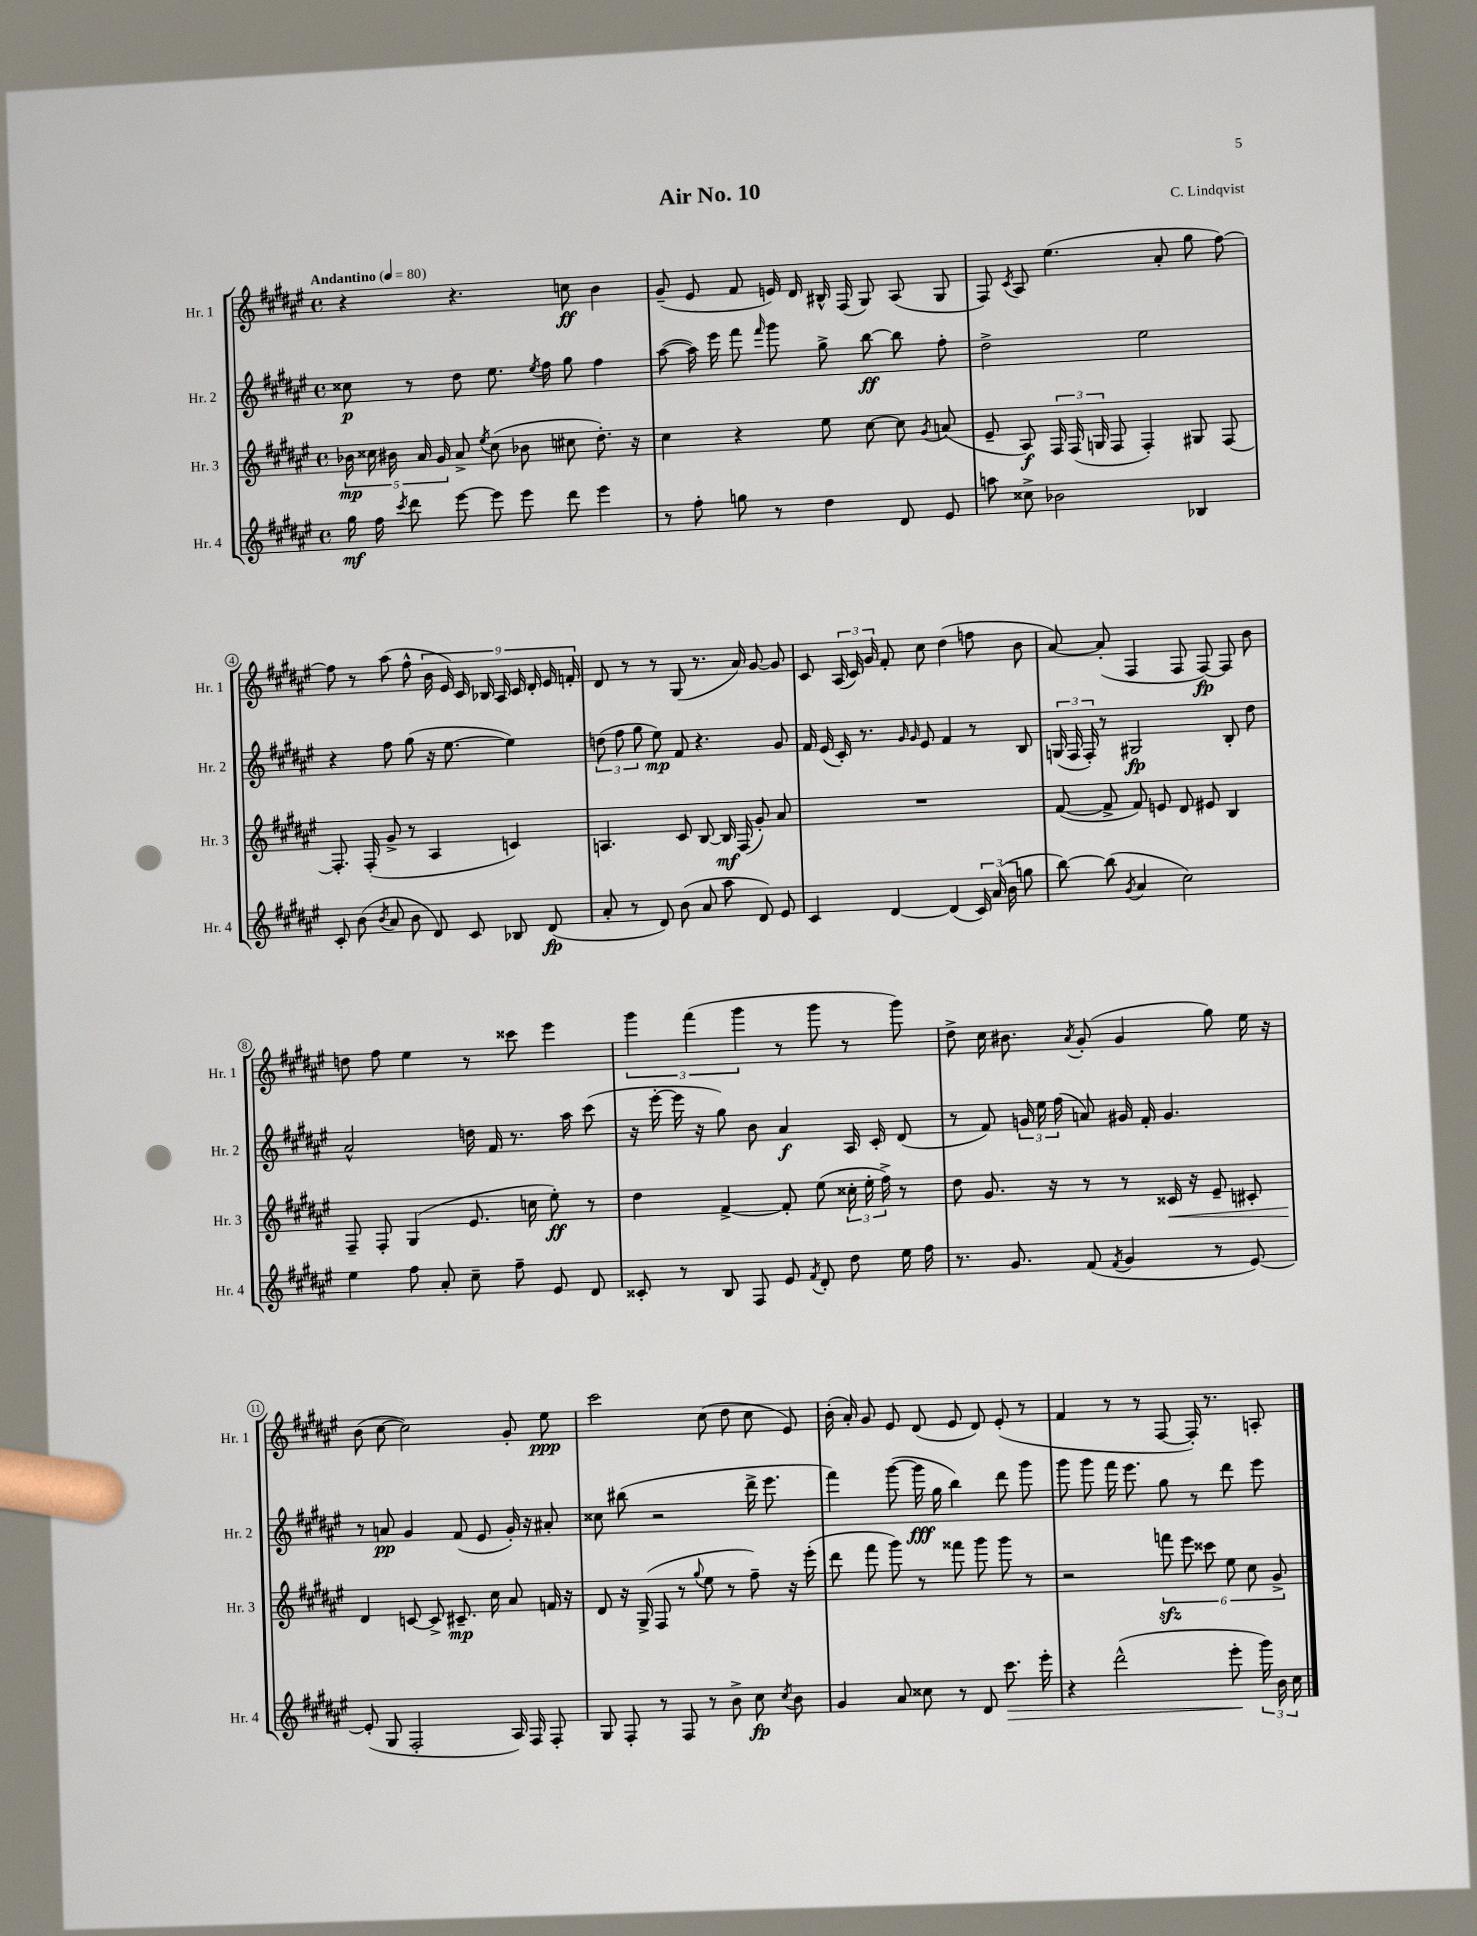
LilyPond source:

\header { title = "Air No. 10" composer = "C. Lindqvist" }
<<
\new StaffGroup <<
\new Staff = "s0" \with { instrumentName = "Hr. 1" shortInstrumentName = "Hr. 1" } {
    \clef treble \key fis \major \defaultTimeSignature \time 4/4 \tempo "Andantino" 4 = 80
    \autoBeamOff r4 r4. c''8\ff b'4 |
    gis'8--( eis'8 fis'8 e'16) dis'16 bis16-^ fis16( gis8) ais8( gis8 |
    fis8) \acciaccatura { cis'8 } ais8 eis''4.( ais'8-. gis''8 fis''8~) |
    fis''8 r8 ais''8( fis''8-^ \tuplet 9/8 { b'16 eis'16) cis'16 bes16 ais16 cis'16 dis'16-. eis'16 f'16-. } |
    dis'8 r8 r8 gis8( r8. ais'16) gis'8~ gis'8 |
    cis'8 \tuplet 3/2 { ais16( cis'16) gis'16 } fis'8-. cis''8 dis''4( f''8 b'8 |
    ais'8~) ais'8-.( fis4 fis8 fis8~\fp) fis8 b'8 |
    d''8 fis''8 eis''4 r8 cisis'''8 eis'''4 |
    \tuplet 3/2 { gis'''4 fis'''4( gis'''4 } r8 gis'''8 r8 gis'''8) |
    dis''8-> cis''16 bis'8. \acciaccatura { ais'8 } gis'8-.( gis'4 gis''8) eis''16 r16 |
    b'8( cis''8~ cis''2) gis'8-. eis''8\ppp |
    cis'''2 cis''8( dis''8 cis''8 eis'8) |
    b'16-.( ais'16-.) gis'8 eis'8 dis'8( eis'8 dis'8) eis'8-.( r8 |
    fis'4 r8 r8 fis8~ fis16-.) r8. a8-. \bar "|." |
}
\new Staff = "s1" \with { instrumentName = "Hr. 2" shortInstrumentName = "Hr. 2" } {
    \clef treble \key fis \major \defaultTimeSignature \time 4/4
    \autoBeamOff cisis''8\p r8 dis''8 eis''8. \acciaccatura { eis''8 } fis''16 gis''8 fis''4 |
    ais''8~( ais''16) eis'''16 fis'''8 \grace { fis'''16 } gis'''8 gis''8-> b''8~\ff b''8 fis''8-. |
    dis''2-> eis''2 |
    r4 fis''8 gis''8( r16 eis''8.~ eis''4) |
    \tuplet 3/2 { d''8( fis''8 gis''8 } eis''8\mp) fis'8 r4. gis'8 |
    fis'16 eis'16( cis'16-.) r8. \grace { gis'16 gis'16 } eis'8 fis'4 r8 b8 |
    \tuplet 3/2 { g16( fis16 fis16-.) } r8 gis2\fp b8-. dis''8 |
    ais'2-^ d''16 fis'16 r8. ais''16 cis'''8( |
    r16 eis'''16~-. eis'''16 r16 gis''8) b'8 ais'4\f ais16 cis'16-. dis'8( |
    r8 fis'8) \tuplet 3/2 { g'16 eis''16 fis''16( } a'8) gis'16 fis'16-. gis'4. |
    r8 a'8\pp gis'4 fis'8( eis'8 gis'16-.) r16 ais'8-. |
    cisis''8 bis''8( r2 dis'''16-> eis'''8. |
    fis'''4) gis'''8~( gis'''16\fff gis''16 b''4) dis'''8 gis'''8 |
    gis'''8 gis'''8 fis'''16 eis'''8. gis''8 r8 dis'''8 eis'''8 \bar "|." |
}
\new Staff = "s2" \with { instrumentName = "Hr. 3" shortInstrumentName = "Hr. 3" } {
    \clef treble \key fis \major \defaultTimeSignature \time 4/4
    \autoBeamOff \tuplet 5/4 { bes'16\mp cisis''16 bis'16 ais'16 gis'16 } ais'8-> \acciaccatura { eis''8 } cisis''8( bes'8 cis''8 dis''8.-.) r16 |
    cis''4 r4 eis''8 cis''8~ cis''8 \acciaccatura { gis'8 } a'8( |
    eis'8-- ais8\f) \tuplet 3/2 { fis16 fis16( g16 } fis8 fis4-.) gis8 fis8~ |
    fis8.-. fis16-.( gis'8-> r8 ais4 c'4) |
    a4. cis'8 b8~ b16\mf fis16( gis'8-.) ais'8 |
    R1 |
    fis'8~( fis'8-> fis'8) e'8 dis'8 eis'8 b4 |
    fis8-- fis8-. gis4( eis'8. c''16 eis''8-.\ff) r8 |
    dis''4 fis'4~-> fis'8-. eis''8( \tuplet 3/2 { cisis''16-. eis''16-. fis''16->) } r8 |
    dis''8 gis'8. r16 r8 r8 cisis'16\< r16 eis'8-- cis'8-. |
    dis'4\! c'8~ c'8-> cis'8.--\mp cis''16 ais'8 f'16 r16 |
    dis'8 r16 gis16->( fis8 r8 \appoggiatura { gis''8 } eis''8 r8 fis''8--) r16 eis'''16-.( |
    dis'''8 fis'''8 gis'''8) r8 fisis'''8 gis'''8 gis'''8 r8 |
    r2 \tuplet 6/4 { f'''8\sfz eis'''8 cisis'''8 eis''8 cis''8 gis'8-> } \bar "|." |
}
\new Staff = "s3" \with { instrumentName = "Hr. 4" shortInstrumentName = "Hr. 4" } {
    \clef treble \key fis \major \defaultTimeSignature \time 4/4
    \autoBeamOff gis''16\mf fis''16 \acciaccatura { cis'''8 } dis'''8 eis'''8~ eis'''8 eis'''8 dis'''8 eis'''4 |
    r8 fis''8-. g''8 r8 dis''4 dis'8 eis'8 |
    a''8 cisis''8-> bes'2 bes4 |
    cis'8-. b'8( \acciaccatura { b'8 } ais'8 b'8 dis'8) cis'8 bes8 dis'8\fp( |
    ais'8-. r8 dis'8) b'8( ais'8 ais''8 dis'8) eis'8 |
    cis'4 dis'4~ dis'4( \tuplet 3/2 { cis'16) ais'16( b'16 } g''8 |
    b''8~) b''8( \acciaccatura { gis'8 } ais'4 cis''2) |
    eis''4 fis''8 ais'8-. cis''8-- fis''8-- eis'8 dis'8 |
    cisis'8-. r8 b8 fis8 eis'8 \acciaccatura { fis'8 } dis'8-. dis''8 eis''16 fis''16 |
    r8. gis'8. fis'8( \acciaccatura { fis'8 } gis'4 r8 eis'8~) |
    eis'8-.( gis8 fis2-. ais16) fis16 fis8-. |
    gis8 fis8-. r8 fis8 r8 b'8-> cis''8\fp \acciaccatura { cis''8 } b'8 |
    gis'4 ais'8 cisis''8 r8 dis'8 cis'''8.\> eis'''16-. |
    r4 dis'''2-^( eis'''8-.\! \tuplet 3/2 { gis'''16) b'16 cis''16 } \bar "|." |
}
>>
>>
\layout { \context { \Score \override BarNumber.stencil = #(make-stencil-circler 0.1 0.3 ly:text-interface::print) } }
